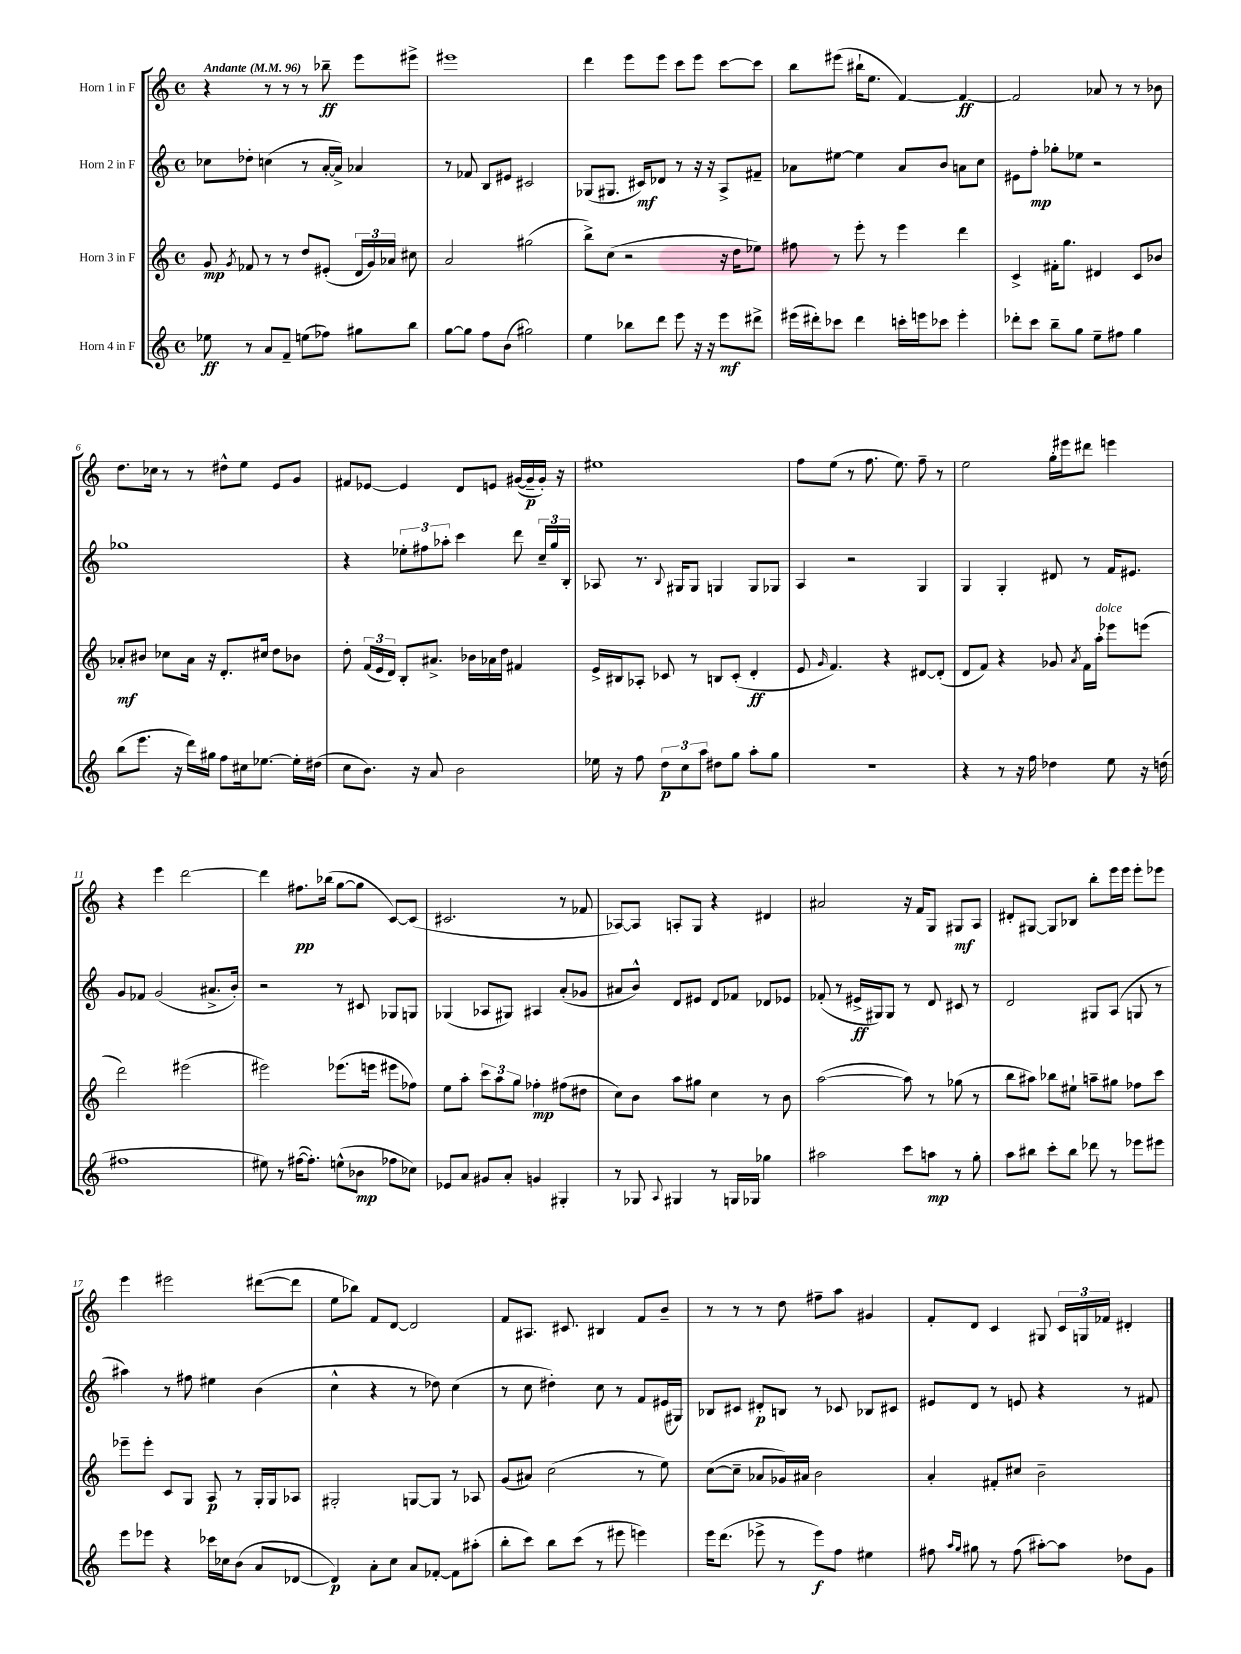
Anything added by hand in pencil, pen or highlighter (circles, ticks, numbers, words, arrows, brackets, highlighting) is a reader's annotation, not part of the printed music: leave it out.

**kern	**kern	**kern	**kern
*staff4	*staff3	*staff2	*staff1
*clefG2	*clefG2	*clefG2	*clefG2
*k[]	*k[]	*k[]	*k[]
*M4/4	*M4/4	*M4/4	*M4/4
*met(c)	*met(c)	*met(c)	*met(c)
*MM96	*MM96	*MM96	*MM96
8ee-	8g	8cc-	4r
.	8qg	.	.
8r	8f-	8dd-'	.
8a	8r	(4cc	8r
8f~	8r	.	8r
(8ee	8dd	8r	8r
8ff-)	(8e#'	[16a'	8bb-~
.	.	16a^])	.
8gg#	24d	4a-	8eee
.	24g)	.	.
.	24a-	.	.
8bb	8cc#	.	8eee#^
=	=	=	=
[8gg	2a	8r	1eee#
8gg]	.	8f-	.
8ff	.	8B	.
(8b	.	8e#	.
2gg#)	(2gg#	2c#	.
=	=	=	=
4ee	8bb^)	(8G-	4ddd
.	(8cc	8.G#	.
8bb-	2r	.	8eee
.	.	16c#)	.
8ddd	.	8d-	8eee
8eee	.	8r	8ccc
16r	.	16r	8eee
16r	.	16r	.
8eee	16r	8A^	[8ccc
.	16dd	.	.
8ddd#^	8ee-)	8f#~	8ccc]
=	=	=	=
(16eee#	8ff#	8a-	8bb
16ddd#')	.	.	.
8ccc-	8r	[8ee#	(8eee#
4ddd#	8eee'	4ee#]	16bb#`
.	.	.	8.ee
.	8r	.	.
16ccc'	4eee	8a-	[4f)
16eee	.	.	.
8ccc-	.	8b	.
4eee'	4ddd	8a	4f_
.	.	8cc	.
=	=	=	=
8ddd-'	4c^	8e#	2f]
8ccc	.	8ff'	.
8bb~	16f#'	8gg-'	.
.	8.gg	.	.
8gg	.	8ee-	.
8ee~	4d#	2r	8a-
8ff#	.	.	8r
4gg	8c	.	8r
.	8b-	.	8b-
=	=	=	=
(8bb	8a-'	1gg-	8.dd
8.eee	8b#	.	.
.	.	.	16cc-
.	8cc-	.	8r
16r	.	.	.
16ddd)	16a-	.	8r
16gg#	16r	.	.
8ff	8.d'	.	8dd#^^
16cc#	.	.	8ee
[8.ee-	16cc#	.	.
.	8dd	.	8e
16ee-']	8b-	.	8g
(16dd#	.	.	.
=	=	=	=
8cc	8dd'	4r	8f#
8.b)	(24f	.	[8e-
.	24e	.	.
.	24d)	.	.
.	8B'	12ee-'	4e-]
16r	.	.	.
.	.	12ff#	.
8a	8.a#^	.	.
.	.	12aa-'	.
2b	.	4ccc	8d
.	16b-	.	.
.	16a-	.	8e
.	16dd	.	.
.	4f#	8ddd	([16g#
.	.	.	16g#~]
.	.	24cc~	16g#')
.	.	24gg	.
.	.	.	16r
.	.	24B'	.
=	=	=	=
16ee-	16e^	8A-	1ee#
16r	16B#	.	.
8ff	8A-'	8.r	.
12dd	8c-	.	.
.	.	8qqB	.
.	.	16G#	.
12cc	.	.	.
.	8r	8G#	.
12aa	.	.	.
8dd#	8B	4G	.
8gg	(8c-'	.	.
8aa'	4d'	8G	.
8gg	.	8G-	.
=	=	=	=
1r	8e	4A	8ff
.	16qqg	.	.
.	4.f)	.	(8ee
.	.	2r	8r
.	.	.	8.ff
.	4r	.	.
.	.	.	8.ee)
.	[8d#	4G	8ff~
.	(8d#']	.	8r
=	=	=	=
4r	8d	4G	2ee
.	8f)	.	.
8r	4r	4G'	.
16r	.	.	.
16ff	.	.	.
4dd-	8g-	8d#	16gg'
.	.	.	16eee#
.	8qa	.	.
.	16f	8r	8ddd#
.	16aa'	.	.
8ee	8eee-	16f	4eee
.	.	8.e#	.
16r	(8eee	.	.
(16dd	.	.	.
=	=	=	=
1ff#	2ddd)	8g	4r
.	.	8f-	.
.	.	(2g	4eee
.	(2eee#	.	[2ddd
.	.	8.a#^	.
.	.	16b')	.
=	=	=	=
8ee#)	2eee#)	2r	4ddd]
8r	.	.	.
([16ff#	.	.	8.ff#
8.ff#'])	.	.	.
.	.	.	(16bb-
(8ee^^	(8.eee-	8r	[8gg
8b-	.	8c#	8gg]
.	16eee	.	.
8ff-	8eee#	8G-	[8c)
8cc-)	8ff-)	8G	(8c]
=	=	=	=
8e-	8ee	(4G-	2.c#
8a	8aa'	.	.
8g#	12ccc	8A-	.
.	12aa	.	.
8a'	.	8G#)	.
.	12gg	.	.
4g	4ff-'	4A#	.
4G#'	(8ff#	(8a'	8r
.	8dd#	8g-	8f-
=	=	=	=
8r	8cc)	8a#	[8A-)
8G-	8b	8b^^)	8A-]
8qqA	.	.	.
4G#	8aa	8d	8A'
.	8gg#	8e#	8G
8r	4cc	8d	4r
16G	.	8f-	.
16G-	.	.	.
4gg-	8r	8d-	4d#
.	8b	8e-	.
=	=	=	=
2aa#	([2aa	(8f-'	2a#
.	.	8r	.
.	.	16e#^	.
.	.	16G#)	.
.	.	8G#	.
8ccc	8aa])	8r	16r
.	.	.	16f
8aa	8r	8d	8G
8r	(8gg-	8c#	8G#
8gg'	8r	8r	8A
=	=	=	=
8aa	8bb	2d	8d#'
8bb#	8aa#)	.	[8G#
8ccc'	8bb-	.	8G#]
8bb#	8ee#`	.	8B-
8ddd-	8aa~	8G#	8bb'
8r	8gg#	(8A	16eee
.	.	.	16eee
8eee-	8ff-	8G	8eee'
8eee#	8ccc	8r	8eee-
=	=	=	=
8eee	8eee-~	4aa#)	4eee
8eee-	8eee-'	.	.
4r	8c	8r	2eee#
.	8G	8ff#	.
16ccc-	8A	4ee#	.
16cc-	.	.	.
(8b	8r	.	.
8a	16G'	(4b	([8ddd#
.	16G	.	.
[8d-	8A-	.	8ddd#]
=	=	=	=
4d-])	2G#'	4cc^^	8ee
.	.	.	8bb-)
8a'	.	4r	8f
8cc	.	.	[8d
8a	[8G	8r	2d]
[8f-'	8G]	8dd-)	.
8f-]	8r	(4cc	.
(8aa#'	8A-	.	.
=	=	=	=
8bb'	(8g	8r	8f
8ccc)	8a#)	8cc	8.A#
8bb	(2cc	4dd#')	.
.	.	.	8.c#
(8ccc	.	.	.
8r	.	8cc	4B#
8eee#	.	8r	.
4eee)	8r	8f	8f
.	8ee)	(16e#	8b~
.	.	16G#)	.
=	=	=	=
16eee	([8cc	8B-	8r
(8.ddd	.	.	.
.	8cc~]	8c#	8r
8eee-^	8a-	8d#'	8r
8r	16g-)	8B	8dd
.	16a#	.	.
8eee-)	2b	8r	8ff#~
8ff	.	8c-	8aa
4ee#	.	8B-	4g#
.	.	8c#	.
=	=	=	=
8ff#	4a'	8e#	8f'
16qqaa	.	.	.
16qqgg	.	.	.
8gg#	.	8d	8d
8r	8f#'	8r	4c
(8ff#	8cc#	8e	.
[8aa#')	2b~	4r	8G#
8aa#]	.	.	24c
.	.	.	24G
.	.	.	24f-
8dd-	.	8r	4d#'
8g	.	8f#	.
==	==	==	==
*-	*-	*-	*-
